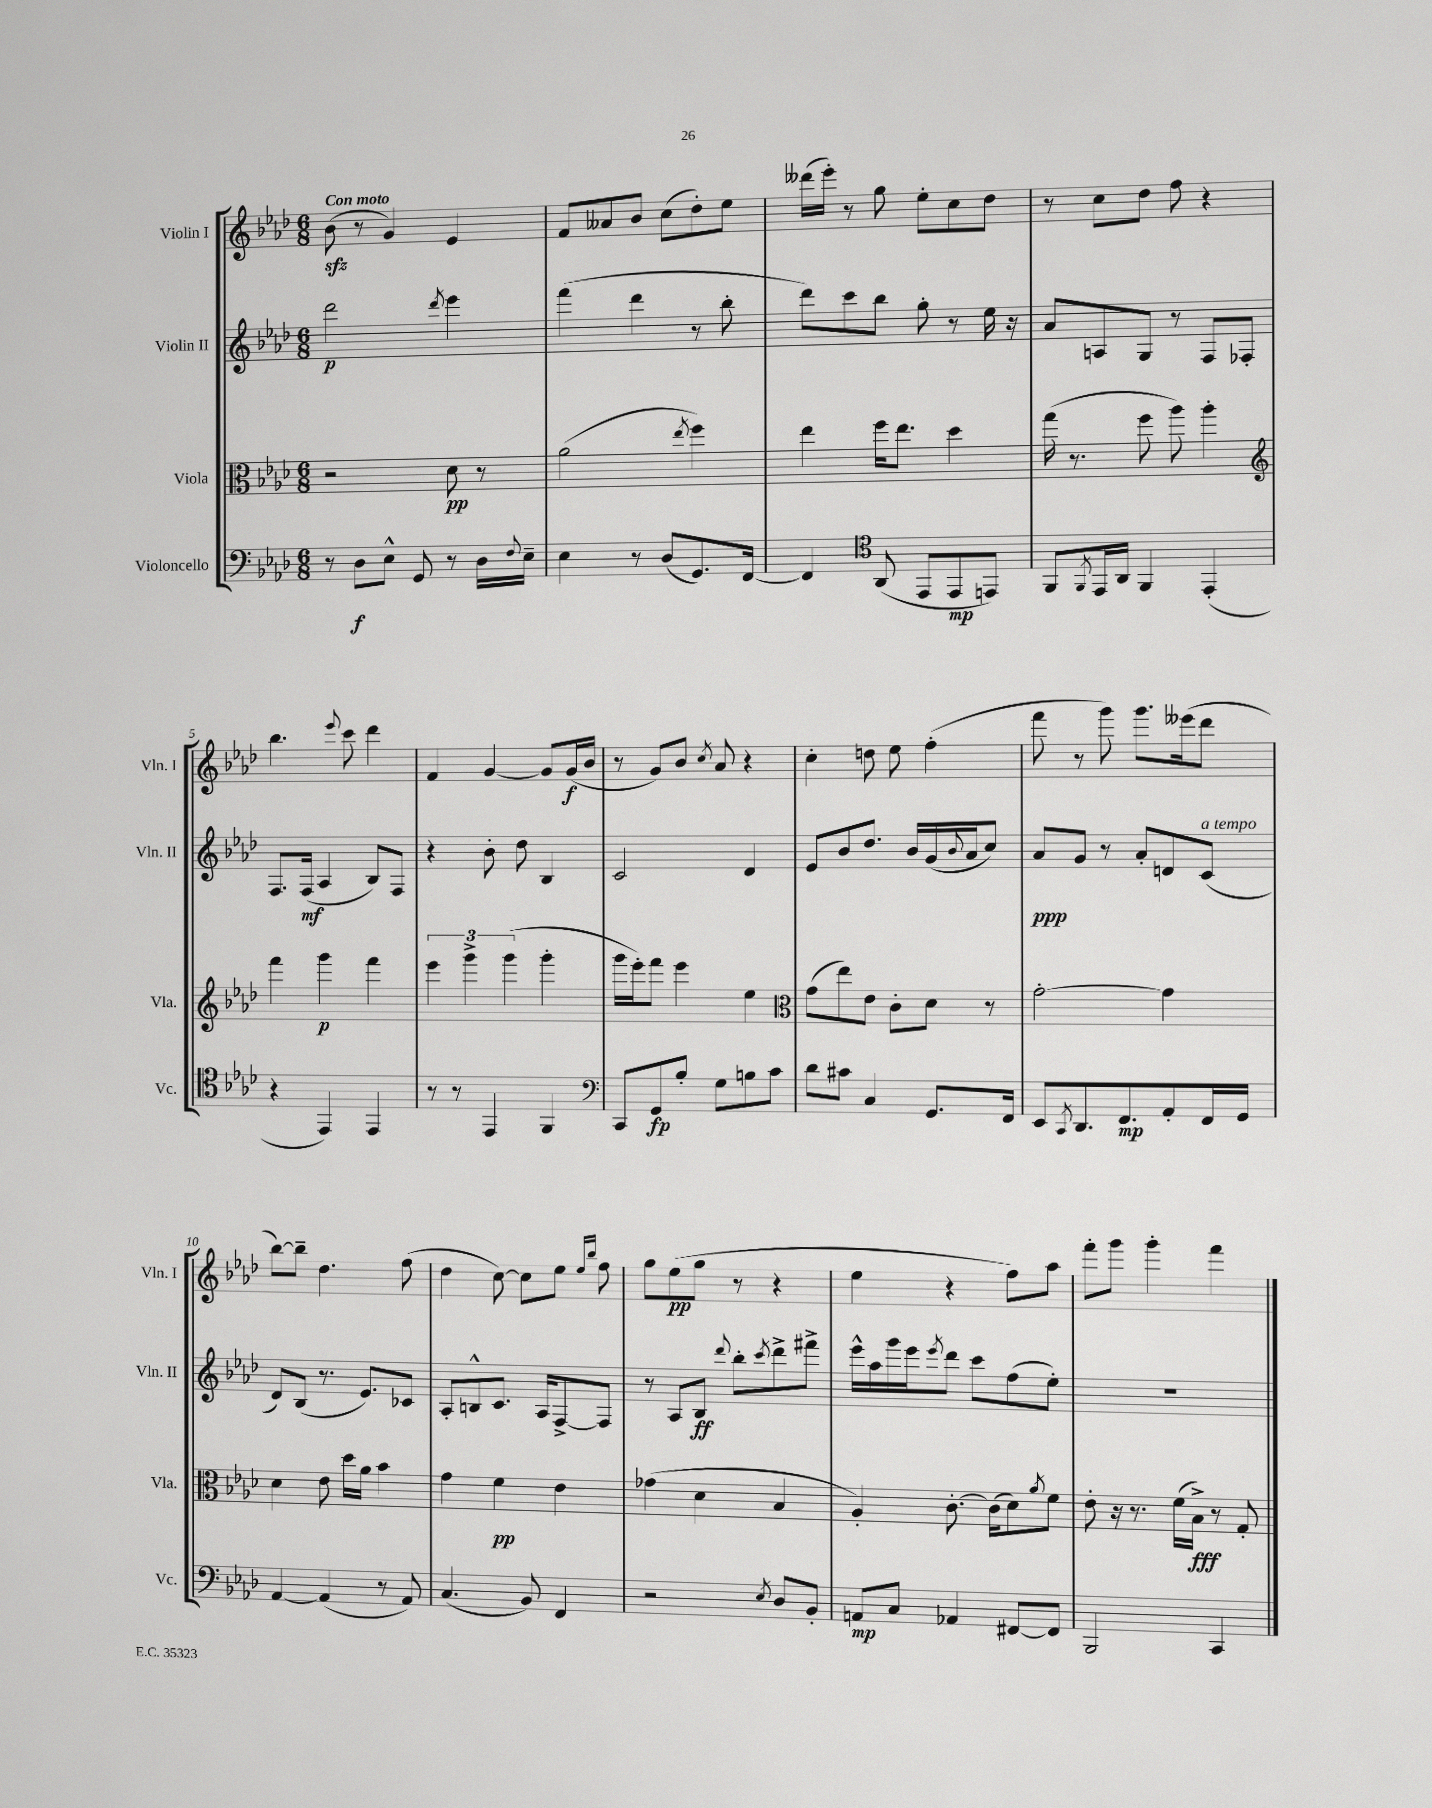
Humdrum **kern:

**kern	**dynam	**kern	**dynam	**kern	**dynam	**kern	**dynam
*part4	*part4	*part3	*part3	*part2	*part2	*part1	*part1
*staff4	*staff4	*staff3	*staff3	*staff2	*staff2	*staff1	*staff1
*I"Violoncello	*	*I"Viola	*	*I"Violin II	*	*I"Violin I	*
*I'Vc.	*	*I'Vla.	*	*I'Vln. II	*	*I'Vln. I	*
*clefF4	*	*clefC3	*	*clefG2	*	*clefG2	*
*k[b-e-a-d-]	*	*k[b-e-a-d-]	*	*k[b-e-a-d-]	*	*k[b-e-a-d-]	*
*M6/8	*	*M6/8	*	*M6/8	*	*M6/8	*
=1	=1	=1	=1	=1	=1	=1	=1
!	!	!	!	!	!	!LO:TX:a:B:t=Con moto	!
8r	.	2r	.	2ddd-\	p	(8b-zz\	.
8D-\L	f	.	.	.	.	8r	.
8E-^^\J	.	.	.	.	.	4g/)	.
8GG/	.	.	.	.	.	.	.
.	.	.	.	8qddd-/	.	.	.
8r	.	8d-\	pp	4eee-\	.	4e-/	.
16D-\LL	.	8r	.	.	.	.	.
8qqF/	.	.	.	.	.	.	.
16E-~\JJ	.	.	.	.	.	.	.
=2	=2	=2	=2	=2	=2	=2	=2
4E-\	.	(2a-\	.	(4fff\	.	8f/L	.
.	.	.	.	.	.	8a--X/	.
8r	.	.	.	4ddd-\	.	8b-/J	.
(8D-/L	.	.	.	.	.	(8cc\L	.
.	.	8qee-/	.	.	.	.	.
8.GG/)	.	4ff\)	.	8r	.	8dd-'\)	.
.	.	.	.	8bb-'\	.	8ee-\J	.
[16FF/Jk	.	.	.	.	.	.	.
=3	=3	=3	=3	=3	=3	=3	=3
4FF/]	.	4ee-\	.	8ddd-\L)	.	(16ddd--X\LL	.
.	.	.	.	.	.	16eee-'\JJ)	.
.	.	.	.	8ccc\	.	8r	.
*clefC4	*	*	*	*	*	*	*
(8AA-/	.	16ff\KL	.	8bb-\J	.	8gg\	.
.	.	8.ee-\J	.	.	.	.	.
8EE-/L	.	.	.	8gg'\	.	8ee-'\L	.
8EE-/	mp	4dd-\	.	8r	.	8cc\	.
8EEn/J)	.	.	.	16ee-\	.	8dd-\J	.
.	.	.	.	16r	.	.	.
=4	=4	=4	=4	=4	=4	=4	=4
8FF/L	.	(16gg\	.	8a-/L	.	8r	.
.	.	8.r	.	.	.	.	.
8qFF/	.	.	.	.	.	.	.
16EE-/L	.	.	.	8An/	.	8cc\L	.
16AA-/JJ	.	.	.	.	.	.	.
4FF/	.	8ff\	.	8G/J	.	8dd-\J	.
.	.	8aa-\)	.	8r	.	8ff\	.
(4EE-'/	.	4aa-'\	.	8F/L	.	4r	.
.	.	.	.	8F-X'/J	.	.	.
!!LO:LB:g=z
=5	=5	=5	=5	=5	=5	=5	=5
*	*	*clefG2	*	*	*	*	*
4r	.	4fff\	.	8.F/L	.	4.bb-\	.
.	.	.	.	(16F/Jk	mf	.	.
4EE-/)	.	4ggg\	p	4A-/	.	.	.
.	.	.	.	.	.	8qqeee-/	.
.	.	.	.	.	.	8ccc\	.
4EE-/	.	4fff\	.	8B-/L)	.	4ddd-\	.
.	.	.	.	8F/J	.	.	.
=6	=6	=6	=6	=6	=6	=6	=6
8r	.	6eee-\	.	4r	.	4f/	.
8r	.	.	.	.	.	.	.
.	.	6ggg^\	.	.	.	.	.
4EE-/	.	.	.	8b-'\	.	[4g/	.
.	.	(6ggg\	.	.	.	.	.
.	.	.	.	8dd-\	.	.	.
4FF/	.	4ggg'\	.	4B-/	.	8g/L]	.
.	.	.	.	.	.	(16g/L	f
.	.	.	.	.	.	16b-/JJ	.
=7	=7	=7	=7	=7	=7	=7	=7
*clefF4	*	*	*	*	*	*	*
8CC/L	.	16ggg\LL	.	2c/	.	8r	.
.	.	16eee-'\J)	.	.	.	.	.
8GG/	fp	8fff\J	.	.	.	8g/L)	.
8B-'/J	.	4eee-\	.	.	.	8b-/J	.
.	.	.	.	.	.	8qcc/	.
8G\L	.	.	.	.	.	8a-/	.
8Bn\	.	4ee-\	.	4d-/	.	4r	.
8c\J	.	.	.	.	.	.	.
=8	=8	=8	=8	=8	=8	=8	=8
*	*	*clefC3	*	*	*	*	*
8d-\L	.	(8g\L	.	8e-/L	.	4cc'\	.
8c#X\J	.	8ee-\)	.	8b-/	.	.	.
4C/	.	8e-\J	.	8.dd-/J	.	8ddn\	.
.	.	8c'\L	.	.	.	8ee-\	.
.	.	.	.	16b-/LL	.	.	.
8.GG/L	.	8d-\J	.	(16g/	.	(4ff'\	.
.	.	.	.	8qqb-/	.	.	.
.	.	.	.	16a-/J	.	.	.
.	.	8r	.	8cc/J)	.	.	.
16FF/Jk	.	.	.	.	.	.	.
=9	=9	=9	=9	=9	=9	=9	=9
8EE-/L	.	[2g'\	.	8a-/L	ppp	8fff\	.
8qCC/	.	.	.	.	.	.	.
8.DD-/	.	.	.	8g/J	.	8r	.
.	.	.	.	8r	.	8ggg\)	.
8.FF/	mp	.	.	.	.	.	.
.	.	.	.	8a-'/L	.	8.ggg\L	.
8AA-'/	.	4g\]	.	8dn/	.	.	.
.	.	.	.	.	.	(16eee--X\k	.
!	!	!	!	!LO:TX:a:i:t=a tempo	!	!	!
16FF/L	.	.	.	(8c/J	.	8ddd-\J	.
16GG/JJ	.	.	.	.	.	.	.
!!LO:LB:g=z
=10	=10	=10	=10	=10	=10	=10	=10
[4AA-/	.	4d-\	.	8d-/L)	.	[8bb-\L)	.
.	.	.	.	(8B-/J	.	8bb-~\J]	.
(4AA-/]	.	8e-\	.	8.r	.	4.dd-\	.
.	.	16dd-\LL	.	.	.	.	.
.	.	16a-\JJ	.	8.e-/L)	.	.	.
8r	.	4b-\	.	.	.	.	.
8AA-/)	.	.	.	8c-X/J	.	(8ff\	.
=11	=11	=11	=11	=11	=11	=11	=11
(4.C/	.	4g\	.	8A-'/L	.	4dd-\	.
.	.	.	.	8Bn^^/	.	.	.
.	.	4f\	pp	8.c/J	.	[8cc\)	.
8BB-/)	.	.	.	.	.	8cc\L]	.
.	.	.	.	16A-/KL	.	.	.
4FF/	.	4e-\	.	[8F^/	.	8ee-\J	.
.	.	.	.	.	.	16qqee-/LL	.
.	.	.	.	.	.	16qqbb-/JJ	.
.	.	.	.	8F/J]	.	8ff\	.
=12	=12	=12	=12	=12	=12	=12	=12
2r	.	(4g-X\	.	8r	.	8gg\L	.
.	.	.	.	8A-/L	.	(8ee-\	pp
.	.	4d-\	.	8B-/J	ff	8gg\J	.
.	.	.	.	8qqddd-/	.	.	.
.	.	.	.	8bb-'\L	.	8r	.
8qE-/	.	.	.	8qccc/	.	.	.
8D-/L	.	4B-/	.	8ddd-^\	.	4r	.
8BB-'/J	.	.	.	8fff#X^\J	.	.	.
=13	=13	=13	=13	=13	=13	=13	=13
8AAn/L	mp	4A-'/)	.	16eee-^^\LL	.	4ee-\	.
.	.	.	.	16aa-\	.	.	.
8C/J	.	.	.	16ggg\	.	.	.
.	.	.	.	16eee-\J	.	.	.
.	.	.	.	8qeee-/	.	.	.
4AA-X/	.	[8.c'\	.	8ddd-\J	.	4r	.
.	.	.	.	8ccc\L	.	.	.
.	.	(16c\KL]	.	.	.	.	.
[8FF#X/L	.	8d-\)	.	(8ff\	.	8ff\L)	.
.	.	8qa-/	.	.	.	.	.
8FF#/J]	.	8f\J	.	8ee-'\J)	.	8aa-\J	.
=14	=14	=14	=14	=14	=14	=14	=14
2BBB-/	.	8e-'\	.	2.r	.	8fff'\L	.
.	.	16r	.	.	.	8ggg\J	.
.	.	8.r	.	.	.	.	.
.	.	.	.	.	.	4ggg'\	.
.	.	(16f\LL	.	.	.	.	.
.	.	16B-^\JJ)	fff	.	.	.	.
4CC/	.	8r	.	.	.	4fff\	.
.	.	8G'/	.	.	.	.	.
==	==	==	==	==	==	==	==
*-	*-	*-	*-	*-	*-	*-	*-
